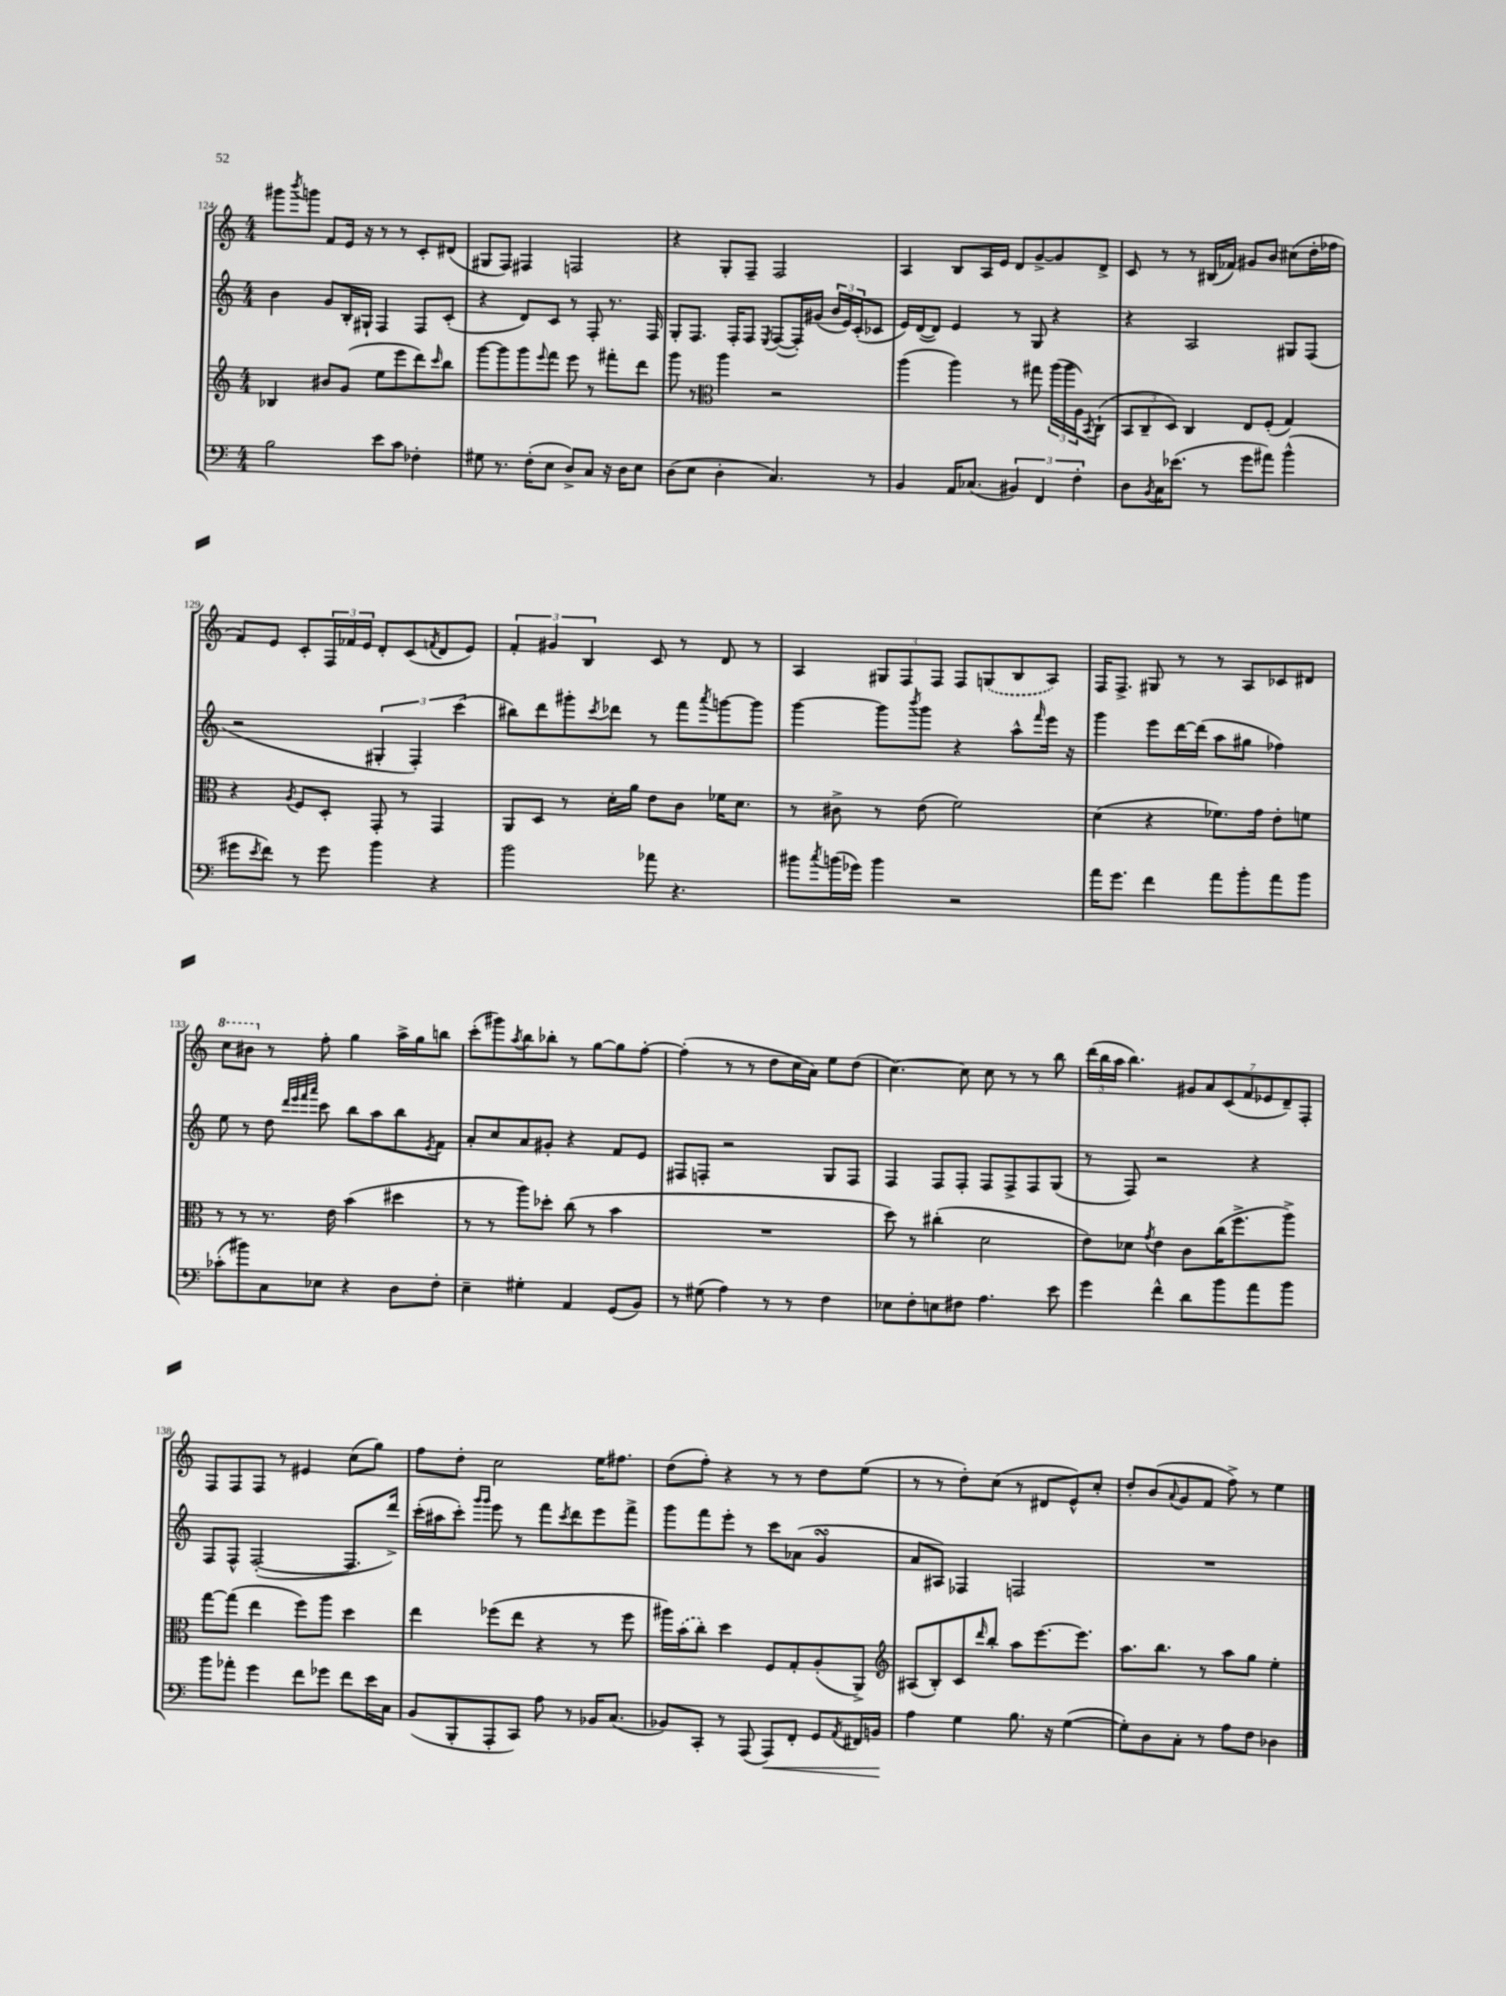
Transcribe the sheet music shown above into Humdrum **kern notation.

**kern	**kern	**kern	**kern
*staff4	*staff3	*staff2	*staff1
*clefF4	*clefG2	*clefG2	*clefG2
*k[]	*k[]	*k[]	*k[]
*M4/4	*M4/4	*M4/4	*M4/4
2B	4B-	4b	8ggg#
.	.	.	8qbbb
.	.	.	8ggg
.	8b#	8g	8f
.	(8g	16B'	16e
.	.	16G#`	16r
8e	8ee	4F	8r
8c	8eee	.	8r
4F-'	8ddd)	8F	8c'
.	16qqccc	.	.
.	8bb	(8c'	(8d#
=	=	=	=
8G#	[8ggg	4r	8G#
8.r	8ggg]	.	8F)
.	8ggg	8d)	4F#
(16F'	.	.	.
.	8qqeee	.	.
8E	8fff	8c	.
8D^)	8eee	8r	2F
8C	8r	8F'	.
16r	8fff#'	8.r	.
16D	.	.	.
8E	8ddd	.	.
.	.	16F	.
=	=	=	=
(8D	8ggg	8G'	4r
8E	8r	8.F	.
*	*clefC3	*	*
4D'	4aa	.	8G'
.	.	16F'	.
.	.	8F	8F~
.	.	8qE	.
4.C)	2r	([8F	2F
.	.	16F'])	.
.	.	(16g#	.
.	.	24b	.
.	.	24e)	.
.	.	(24c'	.
8r	.	8c-	.
=	=	=	=
4BB	(4aa	16e)	4A
.	.	([16d	.
.	.	8d])	.
16AA	4aa)	4e	8B
(8.C-	.	.	.
.	.	.	16A
.	.	.	16e
6BB#)	8r	8r	8d
.	8gg#	8G	[8g^
6FF	.	.	.
.	(24aa	4r	8g]
.	24aa	.	.
6F'	24A)	.	.
.	8qBB	.	.
.	(8C`	.	8d^
=	=	=	=
8D	12BB	4r	8c
.	12C~	.	.
8qBB	.	.	.
16C	.	.	8r
.	12D)	.	.
(8.e-	.	.	.
.	4C	2A	8r
8r	.	.	(16B#
.	.	.	16f-)
8g	8E	.	8g#
8a#)	(8F'	.	8b
(4b^^	4G)	8G#	(8cc#
.	.	(8F	16dd'
.	.	.	16ff-
=	=	=	=
8g#	4r	2r	8f)
8qe	.	.	.
8f)	.	.	8e
.	8qA	.	.
8r	8F	.	8c'
8g#	8D'	.	24F
.	.	.	24f-
.	.	.	24e
4b	8GG'	6G#'	8d'
.	8r	.	(8c
.	.	6F')	.
.	.	.	8qf
4r	4GG	.	8d
.	.	(6ccc	.
.	.	.	8e)
=	=	=	=
2b	8AA	8bb#)	6f'
.	8D	8ddd	.
.	.	.	6g#
.	8r	8ggg#'	.
.	.	.	6B
.	.	8qccc	.
.	16d'	8ddd-	.
.	16a	.	.
8a-	8e	8r	8c
4.r	8c	8fff	8r
.	.	8qaaa	.
.	16f-	[8ggg	8d
.	8.d	.	.
.	.	8ggg]	8r
=	=	=	=
8b#	8r	[4ggg	4A
8qcc	.	.	.
(16b	8c#^	.	.
16g-)	.	.	.
4b	8r	8ggg]	12G#
.	.	.	12F
.	.	8qbbb	.
.	(8e	8ggg	.
.	.	.	12F
2r	2f)	4r	8F
.	.	.	(8G
.	.	8aa^^	8B
.	.	16qqfff	.
.	.	16eee	8A)
.	.	16r	.
=	=	=	=
16a	(4d	4ggg	16F
8.g	.	.	8.F^
4f	4r	8eee	8G#
.	.	[16ddd	8r
.	.	(16ddd]	.
8a	8.f-)	8aa	8r
8b'	.	8gg#	8A
.	16g	.	.
8a	8e'	4ff-)	8c-
8b	8f	.	8d#
=	=	=	=
(8c-'	8r	8ee	8ccc
8b#)	8r	8r	8bb#
8C	8.r	8dd	8r
.	.	32qqddd	.
.	.	32qqeee	.
.	.	32qqfff	.
.	.	32qqaaa	.
8E-	.	8ccc	8ff'
.	16e	.	.
4r	(4b	8bb	4gg
.	.	8aa	.
8D	4dd#	8bb	16aa^
.	.	.	16gg
.	.	8qe	.
8F'	.	8f	8bb
=	=	=	=
4E~	8r	8a'	(8ccc'
.	8r	8cc	8ggg#)
.	.	.	8qaa
4G#'	8aa)	8a	8bb
.	8dd-'	8g#'	8bb-'
4AA	(8cc	4r	8r
.	8r	.	[8gg
(8GG	4b	8f	8gg]
8BB)	.	8e	[8ff'
=	=	=	=
8r	1r	8F#	(4ff']
(8G#	.	8F'	.
4A)	.	2r	8r
.	.	.	8r
8r	.	.	8dd
8r	.	.	16cc
.	.	.	16a)
4F	.	8G	8ee
.	.	8F	(8dd
=	=	=	=
8E-	8dd)	4F	[4.cc)
8F'	8r	.	.
8E	(4cc#'	8F	.
8F#	.	8F'	8cc]
4.A	2d	8F	8cc
.	.	8F^	8r
.	.	8F	8r
8e	.	(8G	8bb
=	=	=	=
4g	8e)	8r	(24ddd
.	.	.	24bb
.	.	.	24aa
.	8d-	8F)	4.bb)
.	8qg	.	.
4f^^	4e	2r	.
8d	8c	.	14g#
.	.	.	14a
8b	(16cc	.	.
.	.	.	(14c
.	8.ff^	.	.
.	.	.	14f
8a	.	4r	.
.	.	.	14e-
.	.	.	14d~)
8b	8aa^)	.	.
.	.	.	14F'
=	=	=	=
8b	[8gg	8F	8F
8a-'	(8gg]	8F^^	8F
4g	4ee	([2F'	8F
.	.	.	8r
8f	8ff)	.	4e#
8g-	8aa	.	.
8f	4dd	8.F]	(8cc
16e	.	.	8gg)
16C	.	16ddd^)	.
=	=	=	=
(8BB	4ee	(16ccc'	8ff
.	.	16aa#	.
8BBB'	.	8ccc')	8dd'
.	.	16qqggg	.
.	.	16qqggg	.
8AAA'	(8ff-	8eee	2cc
8CC)	8ee	8r	.
8A	4r	8fff	.
.	.	8qccc	.
8r	.	8ddd	.
16BB-	8r	8eee	16ee
(8.C	.	.	8.ff#
.	8ff-	8fff^	.
=	=	=	=
8BB-)	16aa#)	8ggg	(8dd
.	(16b	.	.
8CC'	8cc')	8fff	8ff')
8r	4dd	8eee'	4r
(8AAA	.	8r	.
8AAA)	8F	8ccc	8r
8FF'	8G'	(8a-	8r
8GG	(8A'	4g	8dd
8qAA	.	.	.
16FF#	8AA^)	.	(8ee
16BB	.	.	.
=	=	=	=
*	*clefG2	*	*
4A	(8A#	8a	8r
.	8B')	8A#)	8r
4G	8c	4F-	8dd')
.	16qqddd	.	.
.	8bb'	.	(8cc
8.B	8aa	2F	8r
.	[8.eee	.	8d#
16r	.	.	.
([4G	.	.	8e^^)
.	8.eee]	.	.
.	.	.	8cc'
=	=	=	=
8G'])	8.aa	1r	8dd'
8D	.	.	(8b
.	8.bb	.	.
.	.	.	8qqa
8C'	.	.	8g
8r	8r	.	8f
8A	8aa	.	8ff^)
8F	8gg	.	8r
4D-	4ee'	.	4ee
==	==	==	==
*-	*-	*-	*-
